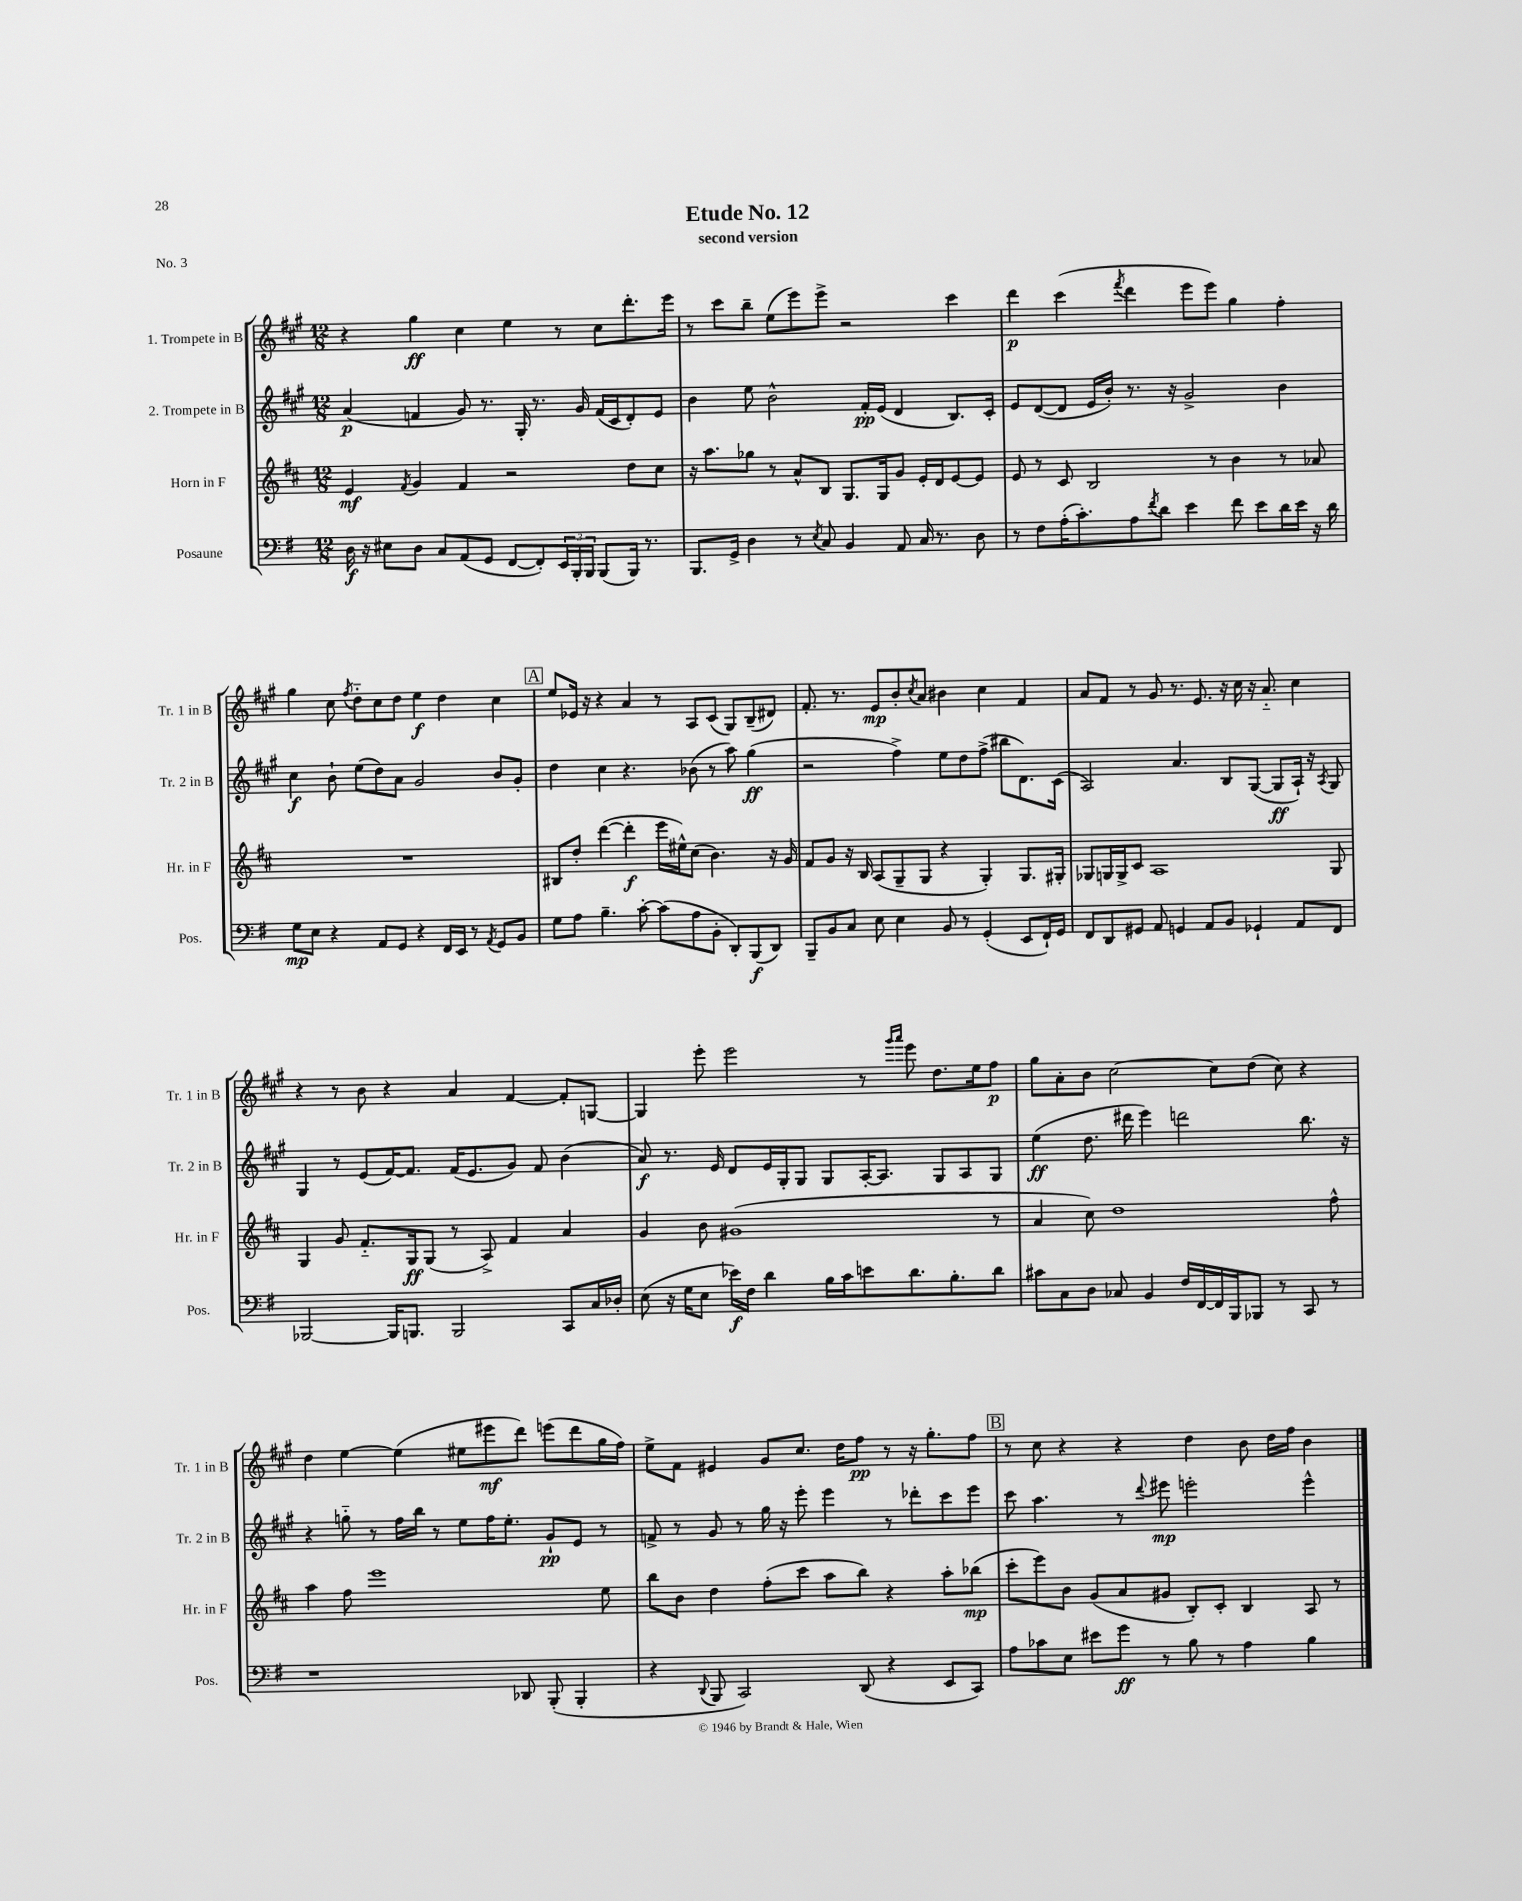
\header { title = "Etude No. 12" subtitle = "second version" piece = "No. 3" }
<<
\new StaffGroup <<
\new Staff = "s0" \with { instrumentName = "1. Trompete in B" shortInstrumentName = "Tr. 1 in B" } {
    \clef treble \key a \major \numericTimeSignature \time 12/8
    r4 gis''4\ff cis''4 e''4 r8 cis''8 d'''8.-. e'''16 |
    r8 cis'''8 b''8-- e''8( e'''8) e'''8-> r2 cis'''4 |
    d'''4\p cis'''4( \acciaccatura { fis'''8 } d'''4 e'''8 e'''8) gis''4 fis''4-. |
    gis''4 cis''8 \acciaccatura { fis''8 } d''8-_ cis''8 d''8 e''4\f d''4 cis''4 |
    \mark \markup { \box "A" } e''8 ees'16 r16 r4 a'4 r8 a8 cis'8( gis8) b8--( dis'8) |
    fis'8.-. r8. e'8\mp b'8-. \acciaccatura { cis''8 } a'8 bis'4 cis''4 fis'4 |
    a'8 fis'8 r8 gis'8 r8. e'8. r16 cis''16 r16 a'8.-_ cis''4 |
    r4 r8 b'8 r4 a'4 fis'4~ fis'8-. g8~ |
    g4 e'''8-. e'''2 r8 \grace { gis'''16 a'''16 } e'''8 d''8. e''16 fis''8\p |
    gis''8 a'8-. b'8 cis''2~ cis''8 d''8( cis''8) r4 |
    d''4 e''4~ e''4( eis''8 eis'''8\mf d'''8) e'''8( d'''8 gis''16 fis''16) |
    e''8-> fis'8 eis'4 gis'8 cis''8. d''16 fis''8\pp r8 r16 gis''8.-. fis''8 |
    \mark \markup { \box "B" } r8 cis''8 r4 r4 d''4 b'8 d''16 fis''16 b'4 \bar "|." |
}
\new Staff = "s1" \with { instrumentName = "2. Trompete in B" shortInstrumentName = "Tr. 2 in B" } {
    \clef treble \key a \major \numericTimeSignature \time 12/8
    a'4\p( f'4 gis'8) r8. gis16-. r8. gis'16 f'16( cis'16 d'8-.) e'8 |
    b'4 e''8 b'2-^ fis'16-.\pp e'16( d'4 b8.) cis'16-. |
    e'8 d'8~( d'8 e'16 b'16-.) r8. r16 gis'2-> b'4 |
    cis''4\f b'8-! e''8( d''8) a'8 gis'2 b'8 gis'8-. |
    \mark \markup { \box "A" } d''4 cis''4 r4. bes'8( r8 a''8) gis''4\ff( |
    r2 fis''4->) e''8 d''8 fis''8->( bis''8 d'8.) cis'16( |
    a2) a'4. b8 gis8~( gis8\ff a16-!) r16 \acciaccatura { a8 } gis8 |
    gis4 r8 e'8( fis'16~) fis'8. fis'16( e'8. gis'8) fis'8 b'4( |
    a'8\f) r8. e'16 d'8 e'16 gis16-. gis8 gis8 a16~-. a8. gis8 a8 gis8 |
    e''4\ff( d''8. dis'''16 e'''4) d'''2 b''8. r16 |
    r4 g''8-_ r8 fis''16 b''16 r8 e''8 fis''16 e''8.-. gis'8-!\pp e'8 r8 |
    f'8-> r8 gis'8 r8 gis''16 r16 e'''8-. e'''4 r8 des'''8-. cis'''8 e'''8 |
    \mark \markup { \box "B" } cis'''8 a''4. r8 \appoggiatura { d'''8 } eis'''8\mp e'''2-. e'''4-^ \bar "|." |
}
\new Staff = "s2" \with { instrumentName = "Horn in F" shortInstrumentName = "Hr. in F" } {
    \clef treble \key d \major \numericTimeSignature \time 12/8
    e'4\mf \acciaccatura { fis'8 } g'4 fis'4 r2 d''8 cis''8 |
    r16 a''8. ges''8 r8 a'8-^ b8 g8. g16 g'8 e'16-. d'16 e'8~ e'8 |
    e'8 r8 cis'8 b2 r8 b'4 r8 aes'8 |
    R1. |
    \mark \markup { \box "A" } bis8 d''8-. d'''4~( d'''4-.\f e'''16 eis''16-^) cis''8( b'4.) r16 g'16 |
    fis'8 g'8 r16 b16 a8( g8-- g8 r4 g4-.) g8. gis16-. |
    ges8 g16 g16-> cis'8 a1 g8 |
    g4 g'8 fis'8.-_ g16\ff g8( r8 a8->) fis'4 a'4 |
    g'4 b'8 gis'1( r8 |
    a'4 cis''8) d''1 fis''8-^ |
    a''4 fis''8 e'''1 e''8 |
    b''8 b'8 d''4 fis''8-.( cis'''8 a''8 b''8) r4 a''8-. bes''8\mp( |
    \mark \markup { \box "B" } cis'''8-. e'''8) b'8 g'8( a'8 gis'8 b8-.) cis'8-. b4 a8 r8 \bar "|." |
}
\new Staff = "s3" \with { instrumentName = "Posaune" shortInstrumentName = "Pos." } {
    \clef bass \key g \major \numericTimeSignature \time 12/8
    d16\f r16 eis8 d8 c8 a,8( g,8 fis,8~ fis,8-.) \tuplet 3/2 { e,16 b,,16-. b,,16 } b,,8( b,,16) r8. |
    b,,8. g,16-> d4 r8 \acciaccatura { e8 } c8 b,4 a,8 c16 r8. d8 |
    r8 fis8 a16-.( c'8.-.) a8 \acciaccatura { fis'8 } d'8 e'4 fis'8 e'8 d'16 e'16 r16 d'16 |
    g8\mp e8 r4 a,8 g,8 r4 fis,16 e,16 r8 \acciaccatura { a,8 } g,8 b,8 |
    \mark \markup { \box "A" } g8 a8 b4.-- c'8~-. c'8( a8 b,8-. d,8-.) b,,8\f( d,8) |
    b,,8-- b,8 c8 e8 e4 b,8 r8 g,4-.( e,8 fis,16-!) g,16 |
    fis,8 d,8 gis,8 a,8 g,4 a,8 b,8 ges,4-! a,8 fis,8 |
    bes,,2~ bes,,16 b,,8. b,,2 c,8 c16 des16-. |
    e8( r16 g16 e8 ees'16\f) fis16 d'4 b16 c'16 e'8 d'8. b8.-. d'8 |
    cis'8 c8 d8 ces8 b,4 fis16 fis,16~ fis,16 b,,16 bes,,8 r8 c,8 r8 |
    r1 des,8 b,,8-.( b,,4-. |
    r4 \appoggiatura { d,8 } b,,8 c,2) d,8( r4 e,8 c,8) |
    \mark \markup { \box "B" } a8 ces'8 e8 eis'8 g'8\ff r8 b8 r8 a4 b4 \bar "|." |
}
>>
>>
\layout { \context { \Score \remove "Bar_number_engraver" } }
